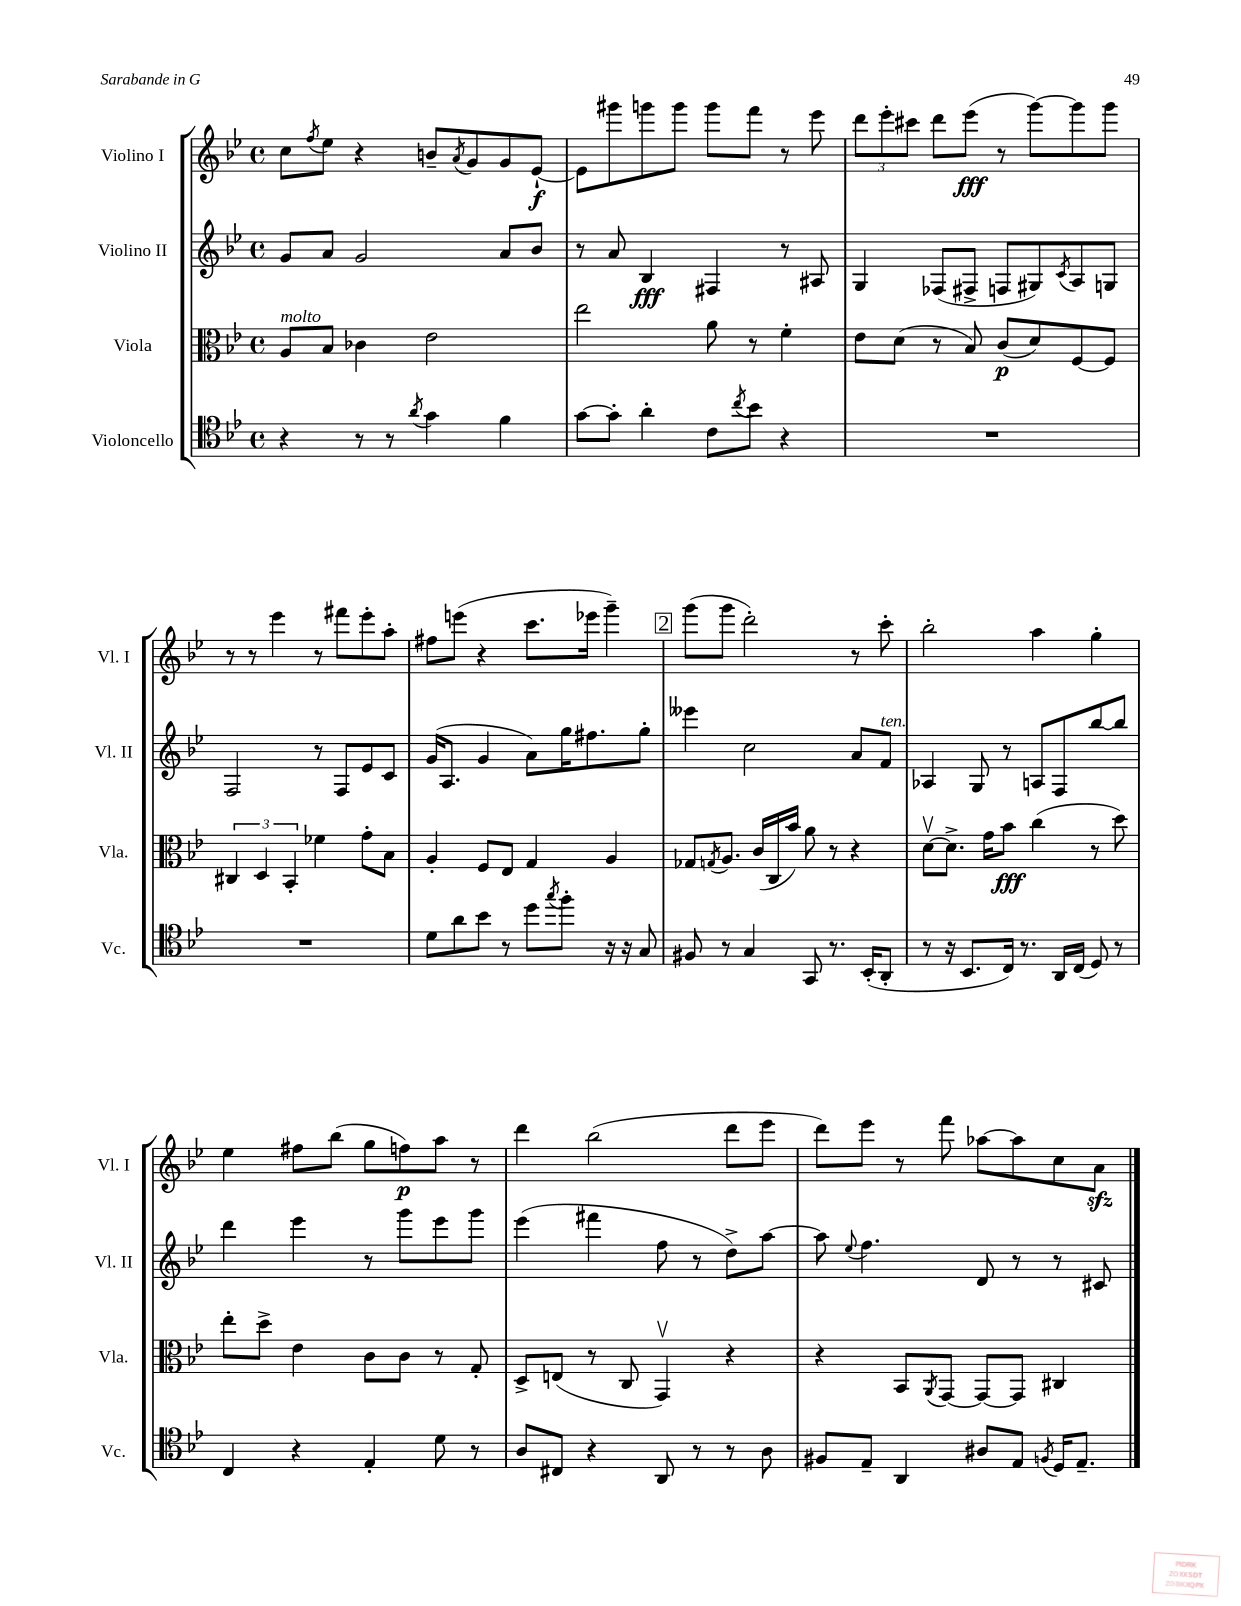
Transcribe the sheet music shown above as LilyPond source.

<<
\new StaffGroup <<
\new Staff = "s0" \with { instrumentName = "Violino I" shortInstrumentName = "Vl. I" } {
    \clef treble \key bes \major \defaultTimeSignature \time 4/4
    c''8 \acciaccatura { f''8 } ees''8 r4 b'8-- \acciaccatura { a'8 } g'8 g'8 ees'8~-!\f |
    ees'8 gis'''8 g'''8 g'''8 g'''8 f'''8 r8 ees'''8 |
    \tuplet 3/2 { d'''8 ees'''8-. cis'''8 } d'''8 ees'''8\fff( r8 g'''8~) g'''8 g'''8 |
    r8 r8 ees'''4 r8 fis'''8 ees'''8-. a''8-. |
    fis''8 e'''8( r4 c'''8. ees'''16 g'''4--) |
    \mark \markup { \box "2" } g'''8( g'''8 d'''2-.) r8 c'''8-. |
    bes''2-. a''4 g''4-. |
    ees''4 fis''8 bes''8( g''8 f''8\p) a''8 r8 |
    d'''4 bes''2( d'''8 ees'''8 |
    d'''8) ees'''8 r8 f'''8 aes''8~ aes''8 c''8 a'8\sfz \bar "|." |
}
\new Staff = "s1" \with { instrumentName = "Violino II" shortInstrumentName = "Vl. II" } {
    \clef treble \key bes \major \defaultTimeSignature \time 4/4
    g'8 a'8 g'2 a'8 bes'8 |
    r8 a'8 bes4\fff fis4 r8 ais8 |
    g4 fes8( fis8-> f8 gis8) \acciaccatura { c'8 } a8 g8 |
    f2 r8 f8 ees'8 c'8 |
    g'16( a8. g'4 a'8) g''16 fis''8. g''8-. |
    \mark \markup { \box "2" } eeses'''4 c''2 a'8 f'8^\markup { \italic "ten." } |
    aes4 g8 r8 a8 f8 bes''8~ bes''8 |
    d'''4 ees'''4 r8 g'''8 ees'''8 g'''8 |
    ees'''4( fis'''4 f''8 r8 d''8->) a''8~ |
    a''8 \appoggiatura { ees''8 } f''4. d'8 r8 r8 cis'8 \bar "|." |
}
\new Staff = "s2" \with { instrumentName = "Viola" shortInstrumentName = "Vla." } {
    \clef alto \key bes \major \defaultTimeSignature \time 4/4
    a8^\markup { \italic "molto" } bes8 ces'4 ees'2 |
    ees''2 a'8 r8 f'4-. |
    ees'8 d'8( r8 bes8) c'8\p( d'8) f8~ f8 |
    \tuplet 3/2 { cis4 d4 bes,4-. } fes'4 g'8-. bes8 |
    a4-. f8 ees8 g4 a4 |
    \mark \markup { \box "2" } ges8 \acciaccatura { g8 } a8. c'16( c16 bes'16) a'8 r8 r4 |
    d'8~\upbow d'8.-> g'16 bes'8\fff c''4( r8 d''8) |
    ees''8-. d''8-> ees'4 c'8 c'8 r8 g8-. |
    d8-> e8( r8 c8 g,4\upbow) r4 |
    r4 bes,8 \acciaccatura { a,8 } g,8~ g,8~ g,8 cis4 \bar "|." |
}
\new Staff = "s3" \with { instrumentName = "Violoncello" shortInstrumentName = "Vc." } {
    \clef tenor \key bes \major \defaultTimeSignature \time 4/4
    r4 r8 r8 \acciaccatura { a'8 } g'4 f'4 |
    g'8~ g'8-. a'4-. c'8 \acciaccatura { c''8 } bes'8 r4 |
    R1 |
    R1 |
    d'8 a'8 bes'8 r8 d''8 \acciaccatura { g''8 } f''8-. r16 r16 g8 |
    \mark \markup { \box "2" } fis8 r8 g4 g,8 r8. bes,16-.( a,8-. |
    r8 r16 bes,8. c16) r8. a,16 c16( d8) r8 |
    c4 r4 ees4-. d'8 r8 |
    a8 cis8 r4 a,8 r8 r8 a8 |
    fis8 ees8-- a,4 ais8 ees8 \acciaccatura { f8 } d16 ees8.-- \bar "|." |
}
>>
>>
\layout { \context { \Score \remove "Bar_number_engraver" } }
